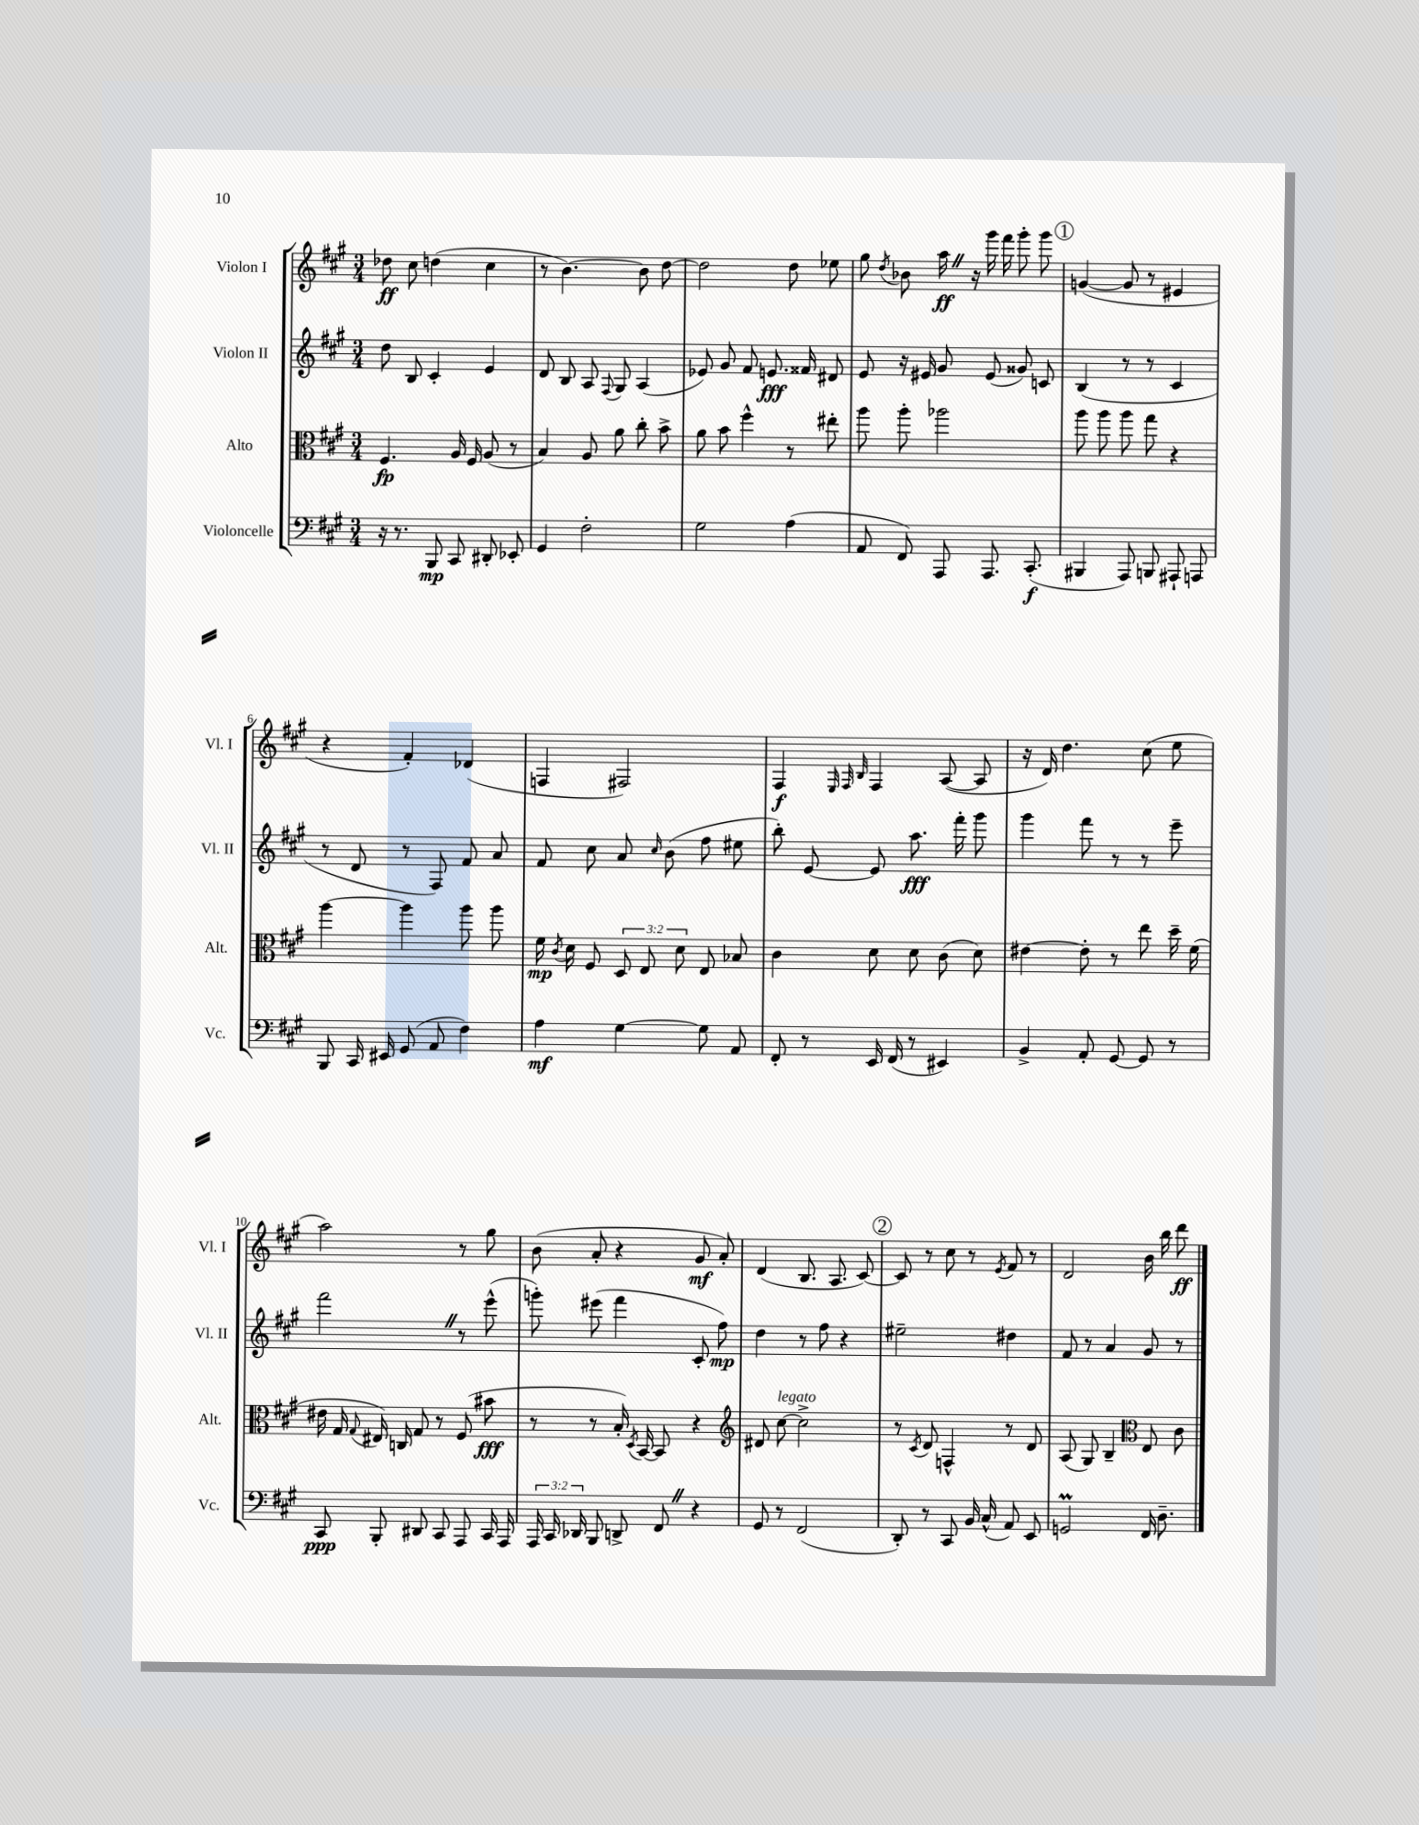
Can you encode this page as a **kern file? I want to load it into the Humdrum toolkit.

**kern	**kern	**kern	**kern
*staff4	*staff3	*staff2	*staff1
*clefF4	*clefC3	*clefG2	*clefG2
*k[f#c#g#]	*k[f#c#g#]	*k[f#c#g#]	*k[f#c#g#]
*M3/4	*M3/4	*M3/4	*M3/4
16r	4.F#	8dd	8dd-
8.r	.	.	.
.	.	8B	8cc#
8BBB	.	4c#'	(4dd
8CC#	16A	.	.
.	16F#	.	.
8DD#'	(8A	4e	4cc#
8EE-'	8r	.	.
=	=	=	=
4GG#	4B)	8d	8r
.	.	8B	[4.b)
2F#'	8A	8A	.
.	.	8qqF#	.
.	8a	8G#	.
.	8cc#'	(4A	8b]
.	8b^	.	[8dd
=	=	=	=
2G#	8a	8e-)	2dd]
.	8b	8g#	.
.	4ff#^^	8f#	.
.	.	8.e	.
(4A	8r	.	8dd
.	.	16f##	.
.	8ee#'	8d#	8ee-
=	=	=	=
8AA	8aa	8e	8gg#
.	.	.	8qdd
8FF#)	8aa'	16r	8b-
.	.	16e#	.
8AAA	2aa-	8g#	16aa
.	.	.	16r
8.AAA	.	(8e#	16ggg#
.	.	.	16fff#
.	.	8g##)	8ggg#'
(8.CC#'	.	.	.
.	.	8c	8ggg#
=	=	=	=
4BBB#	8aa	(4B	([4g
.	8aa	.	.
8AAA)	8aa	8r	8g]
8BBB	8gg#	8r	8r
8AAA#`	4r	4c#	4e#
8AAA	.	.	.
=	=	=	=
8BBB	[4aa	8r	4r
16CC#	.	8d	.
16EE#	.	.	.
(8GG#	4aa]	8r	4f#')
8AA	.	8F#)	.
4F#)	8aa	8f#	(4d-
.	8aa	8a	.
=	=	=	=
4A	16f#	8f#	4F
.	8qc#	.	.
.	16d	.	.
.	8F#	8cc#	.
[4G#	12D	8a	2F#)
.	12E	.	.
.	.	16qqcc#	.
.	.	(8b	.
.	12d	.	.
8G#]	8E	8ff#	.
8AA	8B-	8ee#	.
=	=	=	=
8FF#'	4c#	8bb')	4F#
8r	.	[8e	.
.	.	.	32qqE
.	.	.	32qqF#
.	.	.	32qqB
16EE	8d	8e]	4F#
(16FF#	.	.	.
8r	8d	8.aa	.
4EE#)	(8c#	.	([8A
.	.	16fff#'	.
.	8d)	8ggg#	8A]
=	=	=	=
4BB^	[4e#	4ggg#	16r
.	.	.	16d)
.	.	.	4.dd
8AA'	8e#']	8fff#	.
[8GG#	8r	8r	.
8GG#]	8ee	8r	(8cc#
8r	16dd~	8eee~	8ee
.	(16f#	.	.
=	=	=	=
8CC#	16e#	2fff#	2aa)
.	16G#	.	.
.	8qqG#	.	.
8BBB'	16E#)	.	.
.	16C	.	.
8DD#	8G#	.	.
8CC#	8r	.	.
8AAA	(8F#	8r	8r
16CC#	8b#	(8eee^^	8gg#
16AAA	.	.	.
=	=	=	=
24AAA	8r	8ggg')	(8b
24CC#	.	.	.
24DD-	.	.	.
8BBB	8r	(8eee#	8a'
8DD^	16B')	4fff#	4r
.	8qD	.	.
.	[16BB	.	.
8FF#	8BB]	.	.
4r	4r	8c#'	8g#
.	.	8ff#)	8a')
=	=	=	=
*	*clefG2	*	*
8GG#	8d#	4dd	(4d
8r	[8cc#	.	.
(2FF#	2cc#^]	8r	8.B
.	.	8ff#	.
.	.	.	8.A
.	.	4r	.
.	.	.	[8c#)
=	=	=	=
8DD')	8r	2ee#~	8c#]
.	8qc#	.	.
8r	8d	.	8r
8CC#	4F^^	.	8cc#
16BB	.	.	8r
(16C#^^	.	.	.
.	.	.	8qe
8AA)	8r	4dd#	8f#
8EE	8d	.	8r
=	=	=	=
2GG	(8A	8f#	2d
.	8G#)	8r	.
.	4B~	4a	.
*	*clefC3	*	*
16FF#	8E	8g#	16b
8.D~	.	.	16bb
.	8c#	8r	8ddd
==	==	==	==
*-	*-	*-	*-
